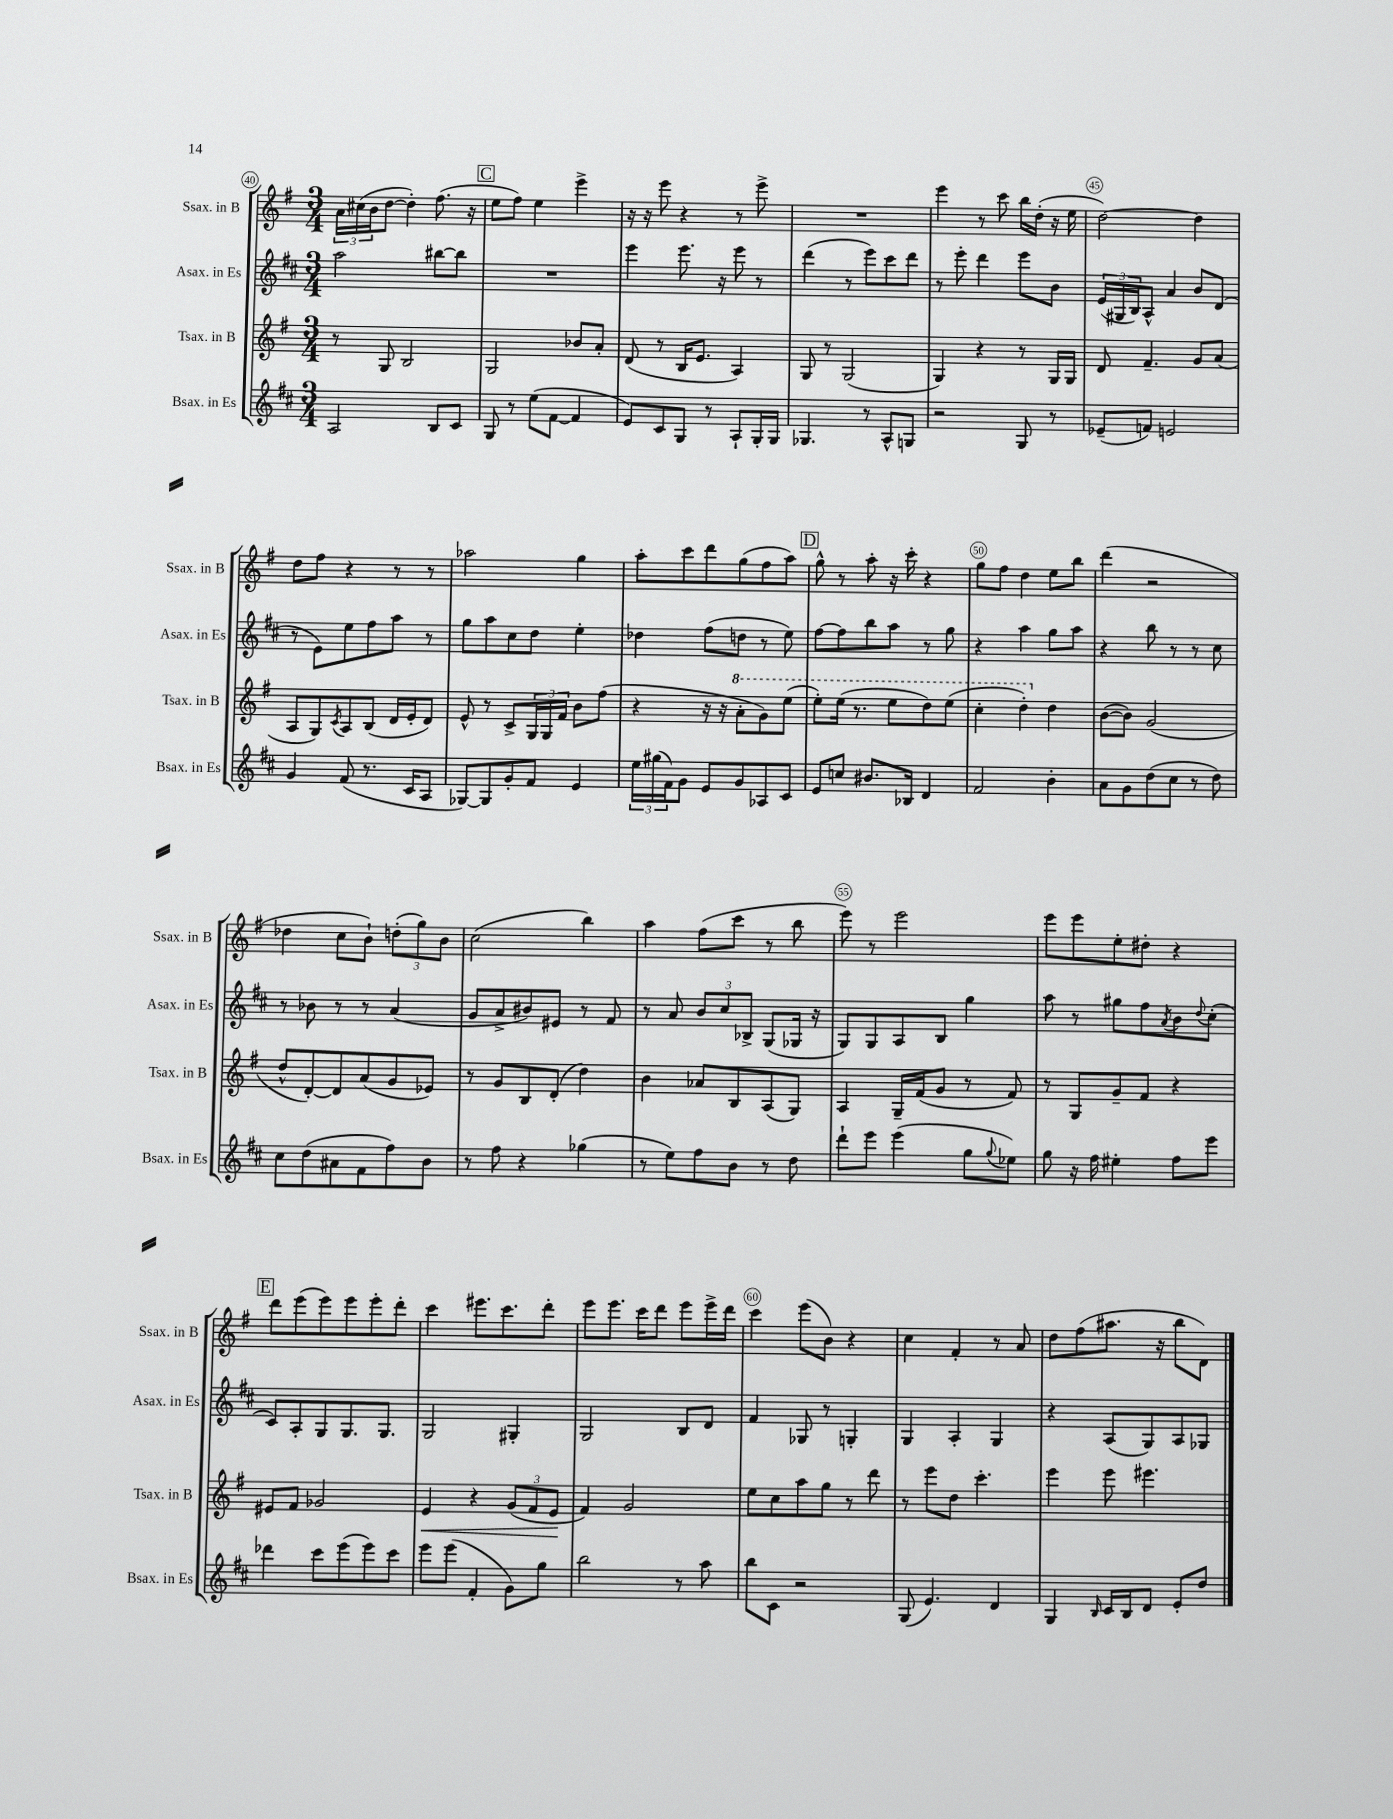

**kern	**kern	**kern	**kern
*staff4	*staff3	*staff2	*staff1
*clefG2	*clefG2	*clefG2	*clefG2
*k[f#c#]	*k[f#]	*k[f#c#]	*k[f#]
*M3/4	*M3/4	*M3/4	*M3/4
2A	8r	2aa	24a
.	.	.	(24cc#
.	.	.	24b
.	8G	.	[8dd
.	2B	.	4dd'])
8B	.	[8bb#	(8.ff#
8c#	.	8bb#]	.
.	.	.	16r
=	=	=	=
8G	2G	2.r	8ee
8r	.	.	8ff#)
(8ee	.	.	4ee
[8f#	.	.	.
4f#]	8b-	.	4eee^
.	8a'	.	.
=	=	=	=
8e)	(8d	4eee	16r
.	.	.	16r
8c#	8r	.	8eee
8G	16B	8.eee	4r
.	8.e	.	.
8r	.	.	.
.	.	16r	.
8A`	4A)	8eee	8r
16G'	.	8r	8eee^
16G	.	.	.
=	=	=	=
4.G-	8G	(4ddd	2.r
.	8r	.	.
.	(2G	8r	.
8r	.	8eee)	.
8A^^	.	8ccc#	.
8G	.	8ddd	.
=	=	=	=
2r	4G)	8r	4eee
.	.	8eee'	.
.	4r	4ddd	8r
.	.	.	8ccc
8G	8r	8eee	16bb
.	.	.	(16dd'
8r	16G	8b	16r
.	16G	.	16ee
=	=	=	=
(8e-~	8d	(24e	[2dd)
.	.	24G#	.
.	.	24B)	.
8f)	4.f#~	8A^^	.
2e	.	4a	.
.	8g	8b	4dd]
.	(8a	(8d	.
=	=	=	=
4g	8A	8r	8dd
.	8G)	8e)	8ff#
.	8qc	.	.
(8f#	8A	8ee	4r
8.r	(8B	8ff#	.
.	16d	8aa	8r
16c#	16e'	.	.
8A	8d)	8r	8r
=	=	=	=
[8G-)	8e^^	8gg	2aa-
8G-]	8r	8aa	.
8g'	8c^	8cc#	.
8f#	24G	8dd	.
.	24G	.	.
.	24f#	.	.
4e	8b	4ee'	4gg
.	(8ff#	.	.
=	=	=	=
24ee	4r	4dd-	8aa'
(24gg#	.	.	.
24f#)	.	.	.
8g	.	.	8ccc
8e	16r	(8ff#	8ddd
.	16r	.	.
8g	8aa'	8dd	(8gg
8A-	8gg)	8r	8ff#
8c#	(8eee	8ee)	8aa)
=	=	=	=
8e	8eee')	[8ff#	8gg^^
8cc	(16eee	8ff#]	8r
.	8.r	.	.
8.b#	.	8bb	8aa'
.	8eee	8aa	16r
16B-	.	.	16ccc'
4d	8ddd)	8r	4r
.	(8eee	8gg	.
=	=	=	=
2f#	4ccc'	4r	8gg
.	.	.	8ff#
.	4ddd')	4aa	4dd
4b'	4dd	8gg	8ee
.	.	8aa	8bb
=	=	=	=
8a	([8b	4r	(4ddd
8g	8b])	.	.
(8dd	(2g	8bb	2r
8cc#	.	8r	.
8r	.	8r	.
8dd)	.	8cc#	.
=	=	=	=
8cc#	8dd^^	8r	4dd-
(8dd	[8d')	8b-	.
8a#	8d]	8r	8cc
8f#	(8a	8r	8b`)
8ff#)	8g	(4a	(12dd'
.	.	.	12gg)
8b	8e-)	.	.
.	.	.	12b
=	=	=	=
8r	8r	8g	(2cc
8ff#	8g	8a^	.
4r	8B	8b#)	.
.	(8d'	8e#	.
(4gg-	4dd)	8r	4bb)
.	.	8f#	.
=	=	=	=
8r	4b	8r	4aa
8ee)	.	8a	.
8ff#	8a-	12b	(8ff#
.	.	12cc#	.
8b	8B	.	8ccc
.	.	12B-^	.
8r	(8A	(8G	8r
8dd	8G)	16G-	8bb
.	.	16r	.
=	=	=	=
8ddd`	4A	8G)	8eee)
8eee	.	8G	8r
(4eee	16G~	8A	2eee
.	(16f#	.	.
.	8g	8B	.
8gg	8r	4gg	.
8qqgg	.	.	.
8ee-)	8f#)	.	.
=	=	=	=
8gg	8r	8aa	8eee
16r	8G	8r	8eee
16ff#	.	.	.
4ee#'	8g~	8gg#	8ee'
.	8f#	8ff#	8dd#'
.	.	8qa	.
8ff#	4r	8b	4r
.	.	8qqdd	.
8eee	.	(8cc#'	.
=	=	=	=
4ddd-	8e#	8c#)	8ddd
.	8f#	8A'	(8eee
8ccc#	2g-	8G	8eee)
(8eee	.	8.G	8eee
8eee)	.	.	8eee'
.	.	8.G	.
8ccc#	.	.	8ddd'
=	=	=	=
8eee	4e	2G	4ccc
(8eee	.	.	.
4f#'	4r	.	8.eee#
.	.	.	8.ccc
8g)	(12g	4G#'	.
.	12f#	.	.
8gg	.	.	8ddd'
.	12e	.	.
=	=	=	=
2bb	4f#)	2G	8eee
.	.	.	8.eee
.	2g	.	.
.	.	.	16ccc
.	.	.	8ddd
8r	.	8B	8eee
8aa	.	8d	16eee^
.	.	.	16ddd
=	=	=	=
8bb	8ee	4f#	4ccc
8c#	8cc	.	.
2r	8aa	8G-	(8eee
.	8gg	8r	8b)
.	8r	4G'	4r
.	8ddd	.	.
=	=	=	=
(8G	8r	4G	4cc
4.e)	8eee	.	.
.	8dd	4A'	4f#'
.	4.ccc'	.	.
4d	.	4G	8r
.	.	.	8a
=	=	=	=
4G	4eee	4r	8dd
.	.	.	(8ff#
16qqB	.	.	.
16c#	8eee	(8A	8.aa#
16B	.	.	.
8d	4.eee#	8G)	.
.	.	.	16r
8e'	.	8A	8bb
8dd	.	8G-	8d)
==	==	==	==
*-	*-	*-	*-
